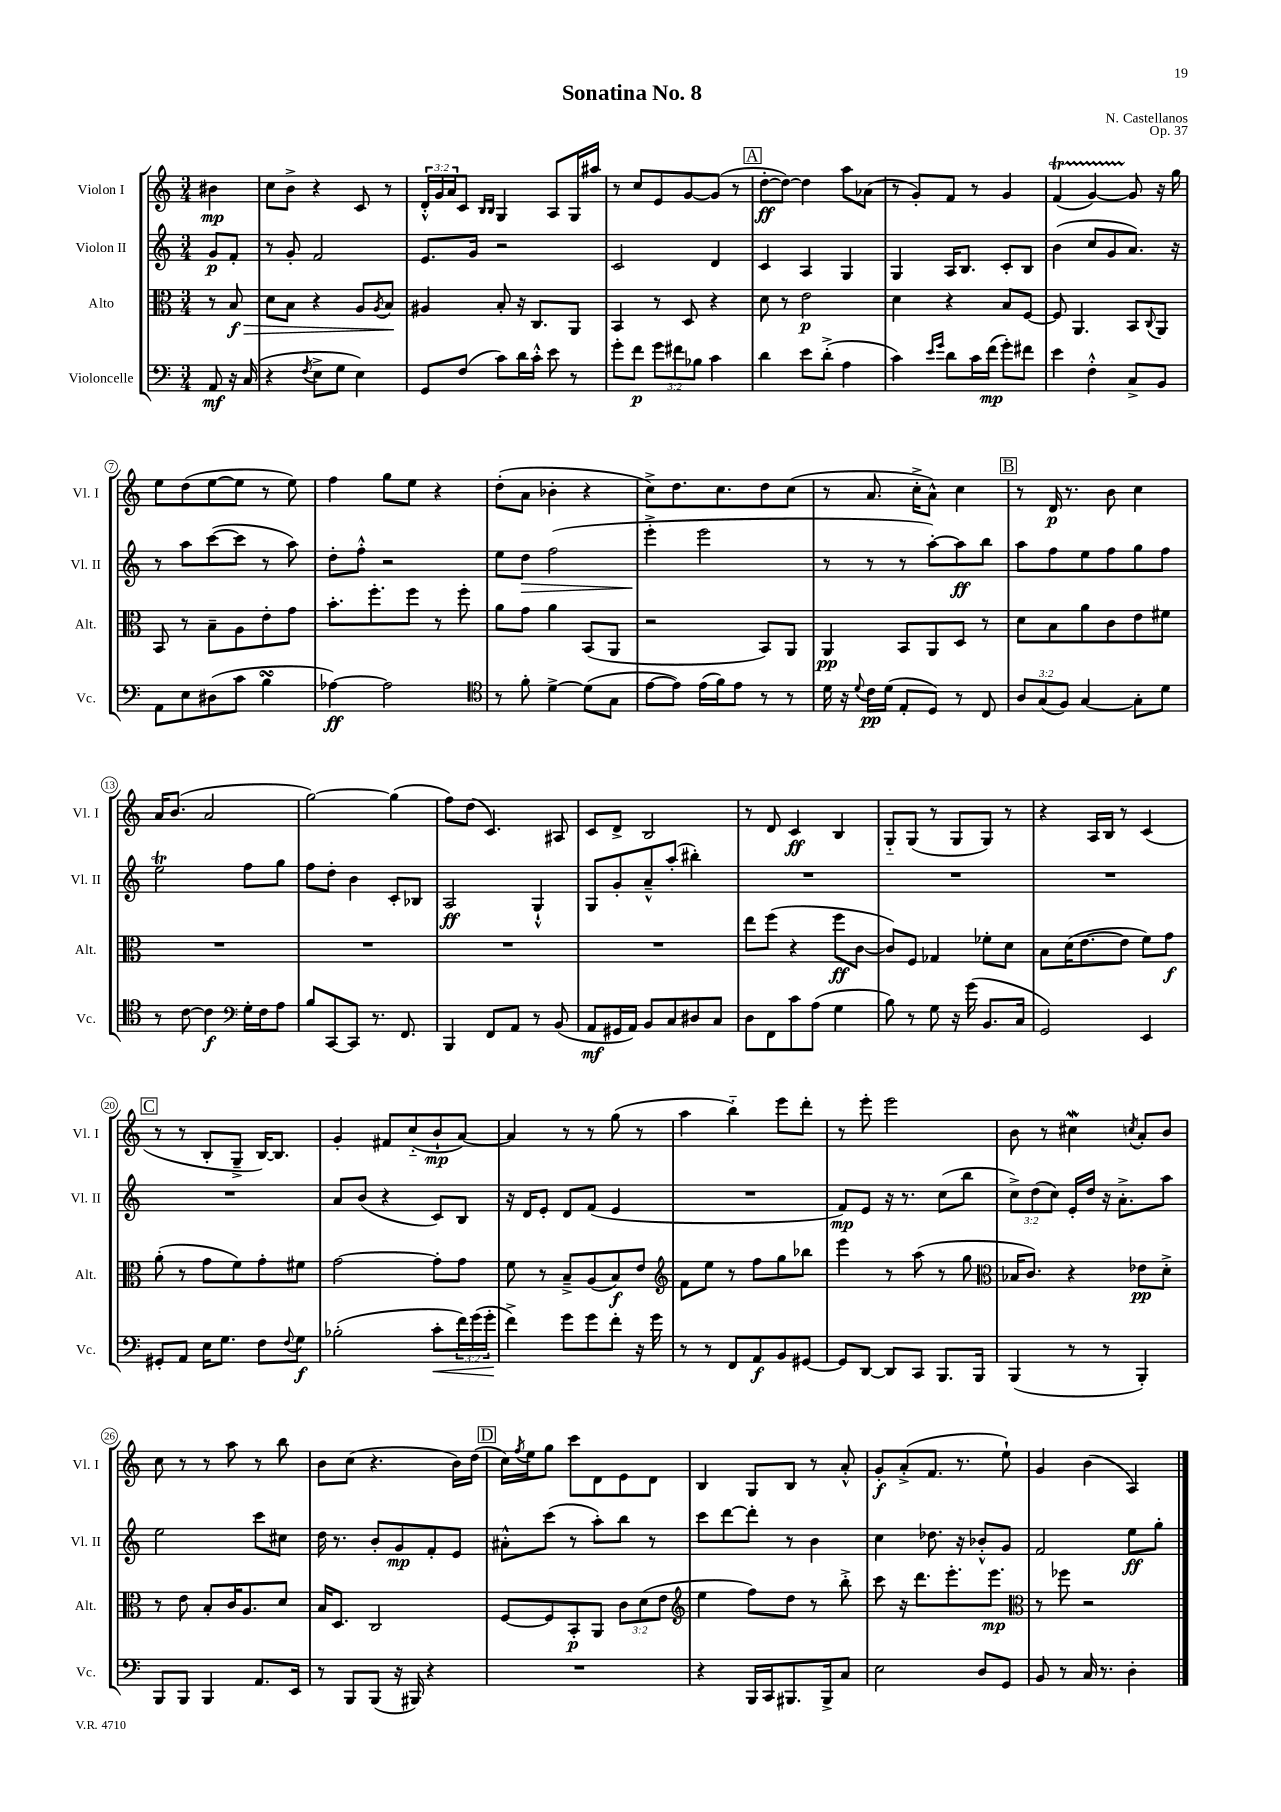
\header { title = "Sonatina No. 8" composer = "N. Castellanos" opus = "Op. 37" }
<<
\new StaffGroup <<
\new Staff = "s0" \with { instrumentName = "Violon I" shortInstrumentName = "Vl. I" } {
    \clef treble \key c \major \numericTimeSignature \time 3/4 \override Staff.TupletNumber.text = #tuplet-number::calc-fraction-text \partial 4
    bis'4\mp |
    c''8 b'8-> r4 c'8 r8 |
    \tuplet 3/2 { d'16-.-^ g'16 a'16 } c'8 \grace { b16 b16 } g4 a8 g16 ais''16 |
    r8 c''8 e'8 g'8~ g'8( r8 |
    \mark \markup { \box "A" } d''8~-.\ff d''8~) d''4 a''8 aes'8( |
    r8 g'8-.) f'8 r8 g'4 |
    f'4\startTrillSpan( g'4~) g'8\stopTrillSpan r16 g''16 |
    e''8 d''8( e''8~ e''8 r8 e''8) |
    f''4 g''8 e''8 r4 |
    d''8-.( a'8 bes'4-. r4 |
    c''8->) d''8. c''8. d''8 c''8( |
    r8 a'8. c''16-.-> a'8-^) c''4 |
    \mark \markup { \box "B" } r8 d'16\p r8. b'8 c''4 |
    a'16 b'8.( a'2 |
    g''2~) g''4( |
    f''8) d''8( c'4.) ais8 |
    c'8 d'8-> b2 |
    r8 d'8 c'4\ff b4 |
    g8-_ g8( r8 g8 g8) r8 |
    r4 a16 b16 r8 c'4( |
    \mark \markup { \box "C" } r8 r8 b8-. g8---> b16~) b8. |
    g'4-. fis'8 c''8-_( b'8-!\mp a'8~) |
    a'4 r8 r8 g''8( r8 |
    a''4 b''4-_) e'''8 d'''8-. |
    r8 e'''8-. e'''2 |
    b'8 r8 cis''4\mordent \acciaccatura { c''8 } a'8-. b'8 |
    c''8 r8 r8 a''8 r8 b''8 |
    b'8 c''8( r4. b'16) d''16( |
    \mark \markup { \box "D" } c''16) \acciaccatura { f''8 } e''16 g''8 c'''8 d'8 e'8 d'8 |
    b4 g8 b8 r8 a'8-.-^ |
    g'8-.\f a'8-.->( f'8. r8. e''8-!) |
    g'4 b'4( a4) \bar "|." |
}
\new Staff = "s1" \with { instrumentName = "Violon II" shortInstrumentName = "Vl. II" } {
    \clef treble \key c \major \numericTimeSignature \time 3/4 \override Staff.TupletNumber.text = #tuplet-number::calc-fraction-text \partial 4
    g'8\p f'8-. |
    r8 g'8-. f'2 |
    e'8. g'16 r2 |
    c'2 d'4 |
    \mark \markup { \box "A" } c'4 a4 g4 |
    g4 a16 b8. c'8-. b8 |
    b'4( c''8 g'8 a'8.) r16 |
    r8 a''8 c'''8~( c'''8 r8 a''8) |
    d''8-. f''8-.-^ r2 |
    e''8 d''8\> f''2( |
    e'''4-.->\! e'''2 |
    r8 r8 r8 a''8~-.) a''8\ff b''8 |
    \mark \markup { \box "B" } a''8 f''8 e''8 f''8 g''8 f''8 |
    e''2\trill f''8 g''8 |
    f''8 d''8-. b'4 c'8-. bes8 |
    a2\ff g4-!-^ |
    g8 g'8-. a'8---^ a''8-.( bis''4-.) |
    R2. |
    R2. |
    R2. |
    \mark \markup { \box "C" } R2. |
    a'8 b'8( r4 c'8) b8 |
    r16 d'16 e'8-. d'8 f'8( e'4 |
    R2. |
    f'8\mp) e'8 r16 r8. c''8( b''8 |
    \tuplet 3/2 { c''8->) d''8( c''8) } e'16-. d''16 r16 a'8.-.-> a''8 |
    e''2 c'''8 cis''8 |
    d''16 r8. b'8-. g'8\mp f'8-. e'8 |
    \mark \markup { \box "D" } ais'8-.-^ c'''8( r8 a''8-.) b''8 r8 |
    c'''8 d'''8~ d'''8-. r8 b'4 |
    c''4 des''8. r16 bes'8-.-^ g'8 |
    f'2 e''8\ff g''8-. \bar "|." |
}
\new Staff = "s2" \with { instrumentName = "Alto" shortInstrumentName = "Alt." } {
    \clef alto \key c \major \numericTimeSignature \time 3/4 \override Staff.TupletNumber.text = #tuplet-number::calc-fraction-text \partial 4
    r8 b8\f\> |
    d'8 b8 r4 a8 \acciaccatura { a8 } b8\! |
    ais4 b8-. r16 c8. a,8 |
    b,4 r8 d8 r4 |
    \mark \markup { \box "A" } d'8 r8 e'2\p |
    d'4 r4 b8 f8~ |
    f8 a,4. b,8 \appoggiatura { c8 } a,8 |
    b,8 r8 b8-- a8 e'8-. g'8 |
    b'8.-. f''8.-. f''8 r8 f''8-. |
    a'8 g'8 a'4 b,8( a,8 |
    r2 b,8) a,8 |
    a,4\pp b,8 a,8 d8 r8 |
    \mark \markup { \box "B" } d'8 b8 a'8 c'8 e'8 fis'8 |
    R2. |
    R2. |
    R2. |
    R2. |
    e''8 f''8( r4 f''8\ff c'8~ |
    c'8) f8 ges4 fes'8-. d'8 |
    b8 d'16( e'8.~ e'8 f'8) g'8\f |
    \mark \markup { \box "C" } a'8-.( r8 g'8 f'8) g'8-. fis'8 |
    g'2~ g'8-. g'8 |
    f'8 r8 b8---> a8( b8\f) e'8 |
    \clef treble f'8 e''8 r8 f''8 g''8 bes''8 |
    e'''4 r8 a''8( r8 g''8 |
    \clef alto bes16 c'8.) r4 ees'8\pp d'8-.-> |
    r8 e'8 b8-. c'16 a8. d'8 |
    b16 d8. c2 |
    \mark \markup { \box "D" } f8~ f8 b,8-.\p a,8 \tuplet 3/2 { c'8 d'8( e'8 } |
    \clef treble e''4 f''8) d''8 r8 b''8-.-> |
    c'''8 r16 d'''8. e'''8.-. e'''8.\mp |
    \clef alto r8 fes''8 r2 \bar "|." |
}
\new Staff = "s3" \with { instrumentName = "Violoncelle" shortInstrumentName = "Vc." } {
    \clef bass \key c \major \numericTimeSignature \time 3/4 \override Staff.TupletNumber.text = #tuplet-number::calc-fraction-text \partial 4
    a,8\mf r16 c16( |
    r4 \acciaccatura { f8 } e8-> g8 e4) |
    g,8 f8( c'8) d'16 c'16-.-^ e'8 r8 |
    g'8-. f'8\p \tuplet 3/2 { g'8 fis'8 bes8 } c'4 |
    \mark \markup { \box "A" } d'4 e'8 d'8-.->( a4 |
    c'4) \grace { e'16 g'16 } d'8 c'16 f'16\mp( g'8-.) fis'8 |
    e'4 f4-.-^ c8-> b,8 |
    a,8 e8 dis8( c'8 b4\turn |
    aes4~\ff) aes2 |
    \clef tenor r8 f'8-. d'4~-> d'8( g8 |
    e'8~ e'8) e'16( f'16) e'8 r8 r8 |
    d'16 r16 \appoggiatura { d'8 } c'16\pp d'16( e8-. d8) r8 c8 |
    \mark \markup { \box "B" } \tuplet 3/2 { a8 g8( f8) } g4~ g8-. d'8 |
    r8 c'8~ c'4\f \clef bass g16-. f16 a8 |
    b8 c,8~ c,8 r8. f,8. |
    b,,4 f,8 a,8 r8 b,8( |
    a,8\mf gis,16 a,16) b,8 c8 dis8 c8 |
    d8 f,8 c'8 a8( g4 |
    b8) r8 g8 r16 g'16( b,8. c16 |
    g,2) e,4 |
    \mark \markup { \box "C" } gis,8-. a,8 e16 g8. f8 \appoggiatura { f8 } g8\f |
    bes2-.( c'8-.\< \tuplet 3/2 { f'16) g'16( g'16-. } |
    f'4->\!) g'8 g'8 f'8-. r16 g'16 |
    r8 r8 f,8 a,8\f b,8 gis,8~ |
    gis,8 d,8~ d,8 c,8 b,,8. b,,16 |
    b,,4( r8 r8 b,,4-.) |
    b,,8 b,,8 b,,4 a,8. e,16 |
    r8 b,,8 b,,8( r16 bis,,16) r4 |
    \mark \markup { \box "D" } R2. |
    r4 b,,16 c,16 bis,,8. bis,,16-> c8 |
    e2 d8 g,8 |
    b,8 r8 c16 r8. d4-. \bar "|." |
}
>>
>>
\layout { \context { \Score \override BarNumber.stencil = #(make-stencil-circler 0.1 0.3 ly:text-interface::print) } }
